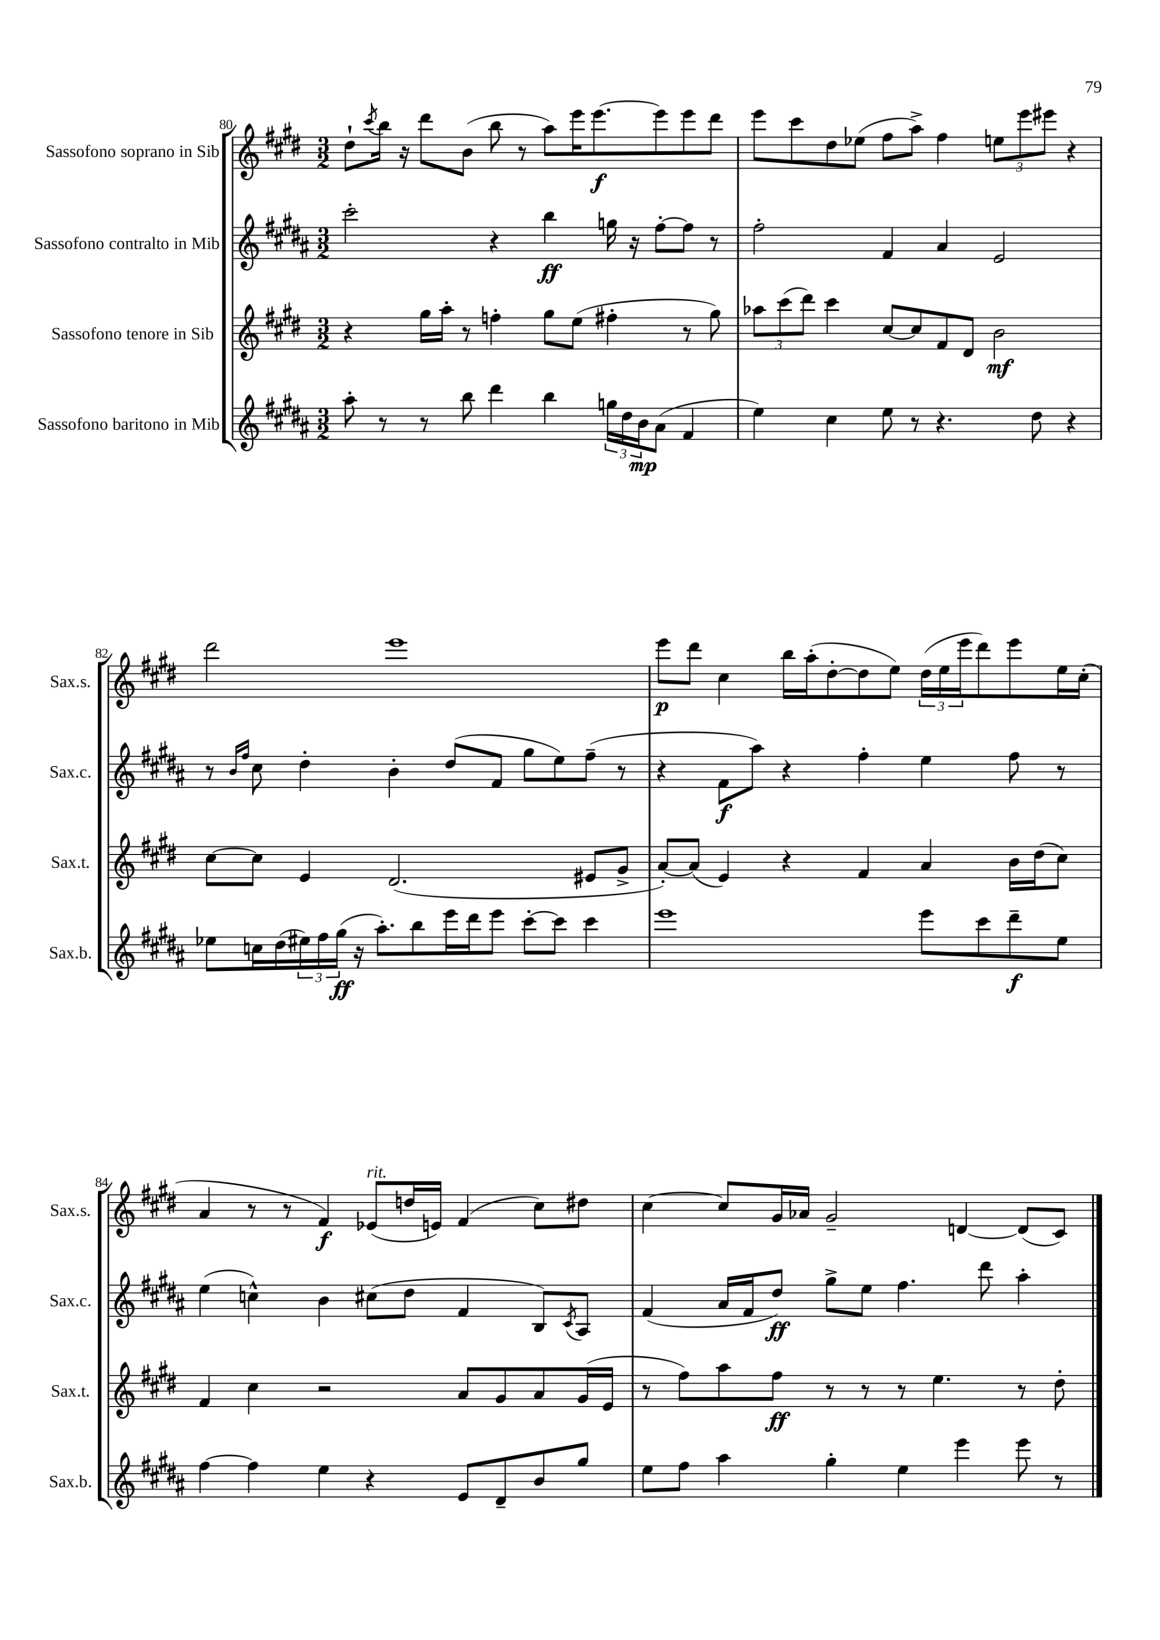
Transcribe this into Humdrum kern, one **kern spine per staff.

**kern	**dynam	**kern	**dynam	**kern	**dynam	**kern	**dynam
*part4	*part4	*part3	*part3	*part2	*part2	*part1	*part1
*staff4	*staff4	*staff3	*staff3	*staff2	*staff2	*staff1	*staff1
*I"Sassofono baritono in Mib	*	*I"Sassofono tenore in Sib	*	*I"Sassofono contralto in Mib	*	*I"Sassofono soprano in Sib	*
*I'Sax.b.	*	*I'Sax.t.	*	*I'Sax.c.	*	*I'Sax.s.	*
*clefG2	*	*clefG2	*	*clefG2	*	*clefG2	*
*k[f#c#g#d#a#]	*	*k[f#c#g#d#]	*	*k[f#c#g#d#a#]	*	*k[f#c#g#d#]	*
*M3/2	*	*M3/2	*	*M3/2	*	*M3/2	*
=80	=80	=80	=80	=80	=80	=80	=80
8aa#'\	.	4r	.	2ccc#'\	.	8dd#`\L	.
.	.	.	.	.	.	8qccc#/	.
8r	.	.	.	.	.	16bb\Jk	.
.	.	.	.	.	.	16r	.
8r	.	16gg#\LL	.	.	.	8ddd#\L	.
.	.	16aa'\JJ	.	.	.	.	.
8bb\	.	8r	.	.	.	(8b\J	.
4ddd#\	.	4ffn'\	.	4r	.	8bb\	.
.	.	.	.	.	.	8r	.
4bb\	.	8gg#\L	.	4bb\	ff	8aa\L)	.
.	.	(8ee\J	.	.	.	16eee\K	.
.	.	.	.	.	.	[8.eee\	f
24ggn\LL	.	4ff#X'\	.	16ggn\	.	.	.
24dd#\	.	.	.	.	.	.	.
.	.	.	.	16r	.	.	.
24b\J	mp	.	.	.	.	.	.
(8a#\J	.	.	.	[8ff#'\L	.	8eee\]	.
4f#/	.	8r	.	8ff#\J]	.	8eee\	.
.	.	8gg#\)	.	8r	.	8ddd#\J	.
=81	=81	=81	=81	=81	=81	=81	=81
4ee\)	.	12aa-X\L	.	2ff#'\	.	8eee\L	.
.	.	(12ccc#\	.	.	.	.	.
.	.	.	.	.	.	8ccc#\	.
.	.	12ddd#\J)	.	.	.	.	.
4cc#\	.	4ccc#\	.	.	.	8dd#\	.
.	.	.	.	.	.	(8ee-X\J	.
8ee\	.	[8cc#/L	.	4f#/	.	8ff#\L	.
8r	.	8cc#/]	.	.	.	8aa^\J)	.
4.r	.	8f#/	.	4a#/	.	4ff#\	.
.	.	8d#/J	.	.	.	.	.
.	.	2b\	mf	2e/	.	12een\L	.
.	.	.	.	.	.	12eee\	.
8dd#\	.	.	.	.	.	.	.
.	.	.	.	.	.	12eee#X\J	.
4r	.	.	.	.	.	4r	.
!!LO:LB:g=z
=82	=82	=82	=82	=82	=82	=82	=82
8ee-X\L	.	[8cc#\L	.	8r	.	2ddd#\	.
.	.	.	.	16qqb/LL	.	.	.
.	.	.	.	16qqff#/JJ	.	.	.
16ccn\L	.	8cc#\J]	.	8cc#\	.	.	.
(16dd#\	.	.	.	.	.	.	.
24ee#X\)	.	4e/	.	4dd#'\	.	.	.
24ff#\	.	.	.	.	.	.	.
(24gg#\JJ	ff	.	.	.	.	.	.
16r	.	.	.	.	.	.	.
8.aa#'\L)	.	.	.	.	.	.	.
.	.	(2.d#/	.	4b'\	.	1eee	.
8bb\	.	.	.	.	.	.	.
16eee\L	.	.	.	(8dd#/L	.	.	.
16ddd#\J	.	.	.	.	.	.	.
8eee\J	.	.	.	8f#/J	.	.	.
[8ccc#'\L	.	.	.	8gg#\L	.	.	.
8ccc#\J]	.	.	.	8ee\)	.	.	.
4ccc#\	.	8e#X/L	.	(8ff#~\J	.	.	.
.	.	8g#^/J	.	8r	.	.	.
=83	=83	=83	=83	=83	=83	=83	=83
1eee	.	[8a'/L)	.	4r	.	8eee\L	p
.	.	(8a/J]	.	.	.	8ddd#\J	.
.	.	4e/)	.	8f#\L	f	4cc#\	.
.	.	.	.	8aa#\J)	.	.	.
.	.	4r	.	4r	.	16bb\LL	.
.	.	.	.	.	.	(16aa'\J	.
.	.	.	.	.	.	[8dd#'\	.
.	.	4f#/	.	4ff#'\	.	8dd#\]	.
.	.	.	.	.	.	8ee\J)	.
8eee\L	.	4a/	.	4ee\	.	(24dd#\LL	.
.	.	.	.	.	.	24ee\	.
.	.	.	.	.	.	24eee\J	.
8ccc#\	.	.	.	.	.	8ddd#\)	.
8ddd#~\	f	16b\LL	.	8ff#\	.	8eee\	.
.	.	(16dd#\J	.	.	.	.	.
8ee\J	.	8cc#\J)	.	8r	.	16ee\L	.
.	.	.	.	.	.	(16cc#'\JJ	.
!!LO:LB:g=z
=84	=84	=84	=84	=84	=84	=84	=84
[4ff#\	.	4f#/	.	(4ee\	.	4a/	.
4ff#\]	.	4cc#\	.	4ccn^^\)	.	8r	.
.	.	.	.	.	.	8r	.
4ee\	.	2r	.	4b\	.	4f#/)	f
!	!	!	!	!	!	!LO:TX:a:i:t=rit.	!
4r	.	.	.	(8cc#X\L	.	(8e-X/L	.
.	.	.	.	8dd#\J	.	16ddn/L	.
.	.	.	.	.	.	16en/JJ)	.
8e/L	.	8a/L	.	4f#/	.	(4f#/	.
8d#~/	.	8g#/	.	.	.	.	.
8b/	.	8a/	.	8B/L)	.	8cc#\L)	.
.	.	.	.	8qc#/	.	.	.
8gg#/J	.	(16g#/L	.	8A#/J	.	8dd#X\J	.
.	.	16e/JJ	.	.	.	.	.
=85	=85	=85	=85	=85	=85	=85	=85
8ee\L	.	8r	.	(4f#/	.	[4cc#\	.
8ff#\J	.	8ff#\L)	.	.	.	.	.
4aa#\	.	8aa\	.	16a#/LL	.	8cc#/L]	.
.	.	.	.	16f#/J	.	.	.
.	.	8ff#\J	ff	8dd#/J)	ff	16g#/L	.
.	.	.	.	.	.	16a-X/JJ	.
4gg#'\	.	8r	.	8gg#^\L	.	2g#~/	.
.	.	8r	.	8ee\J	.	.	.
4ee\	.	8r	.	4.ff#\	.	.	.
.	.	4.ee\	.	.	.	.	.
4eee\	.	.	.	.	.	[4dn/	.
.	.	.	.	8ddd#\	.	.	.
8eee\	.	8r	.	4aa#'\	.	(8d/L]	.
8r	.	8dd#'\	.	.	.	8c#/J)	.
==	==	==	==	==	==	==	==
*-	*-	*-	*-	*-	*-	*-	*-
